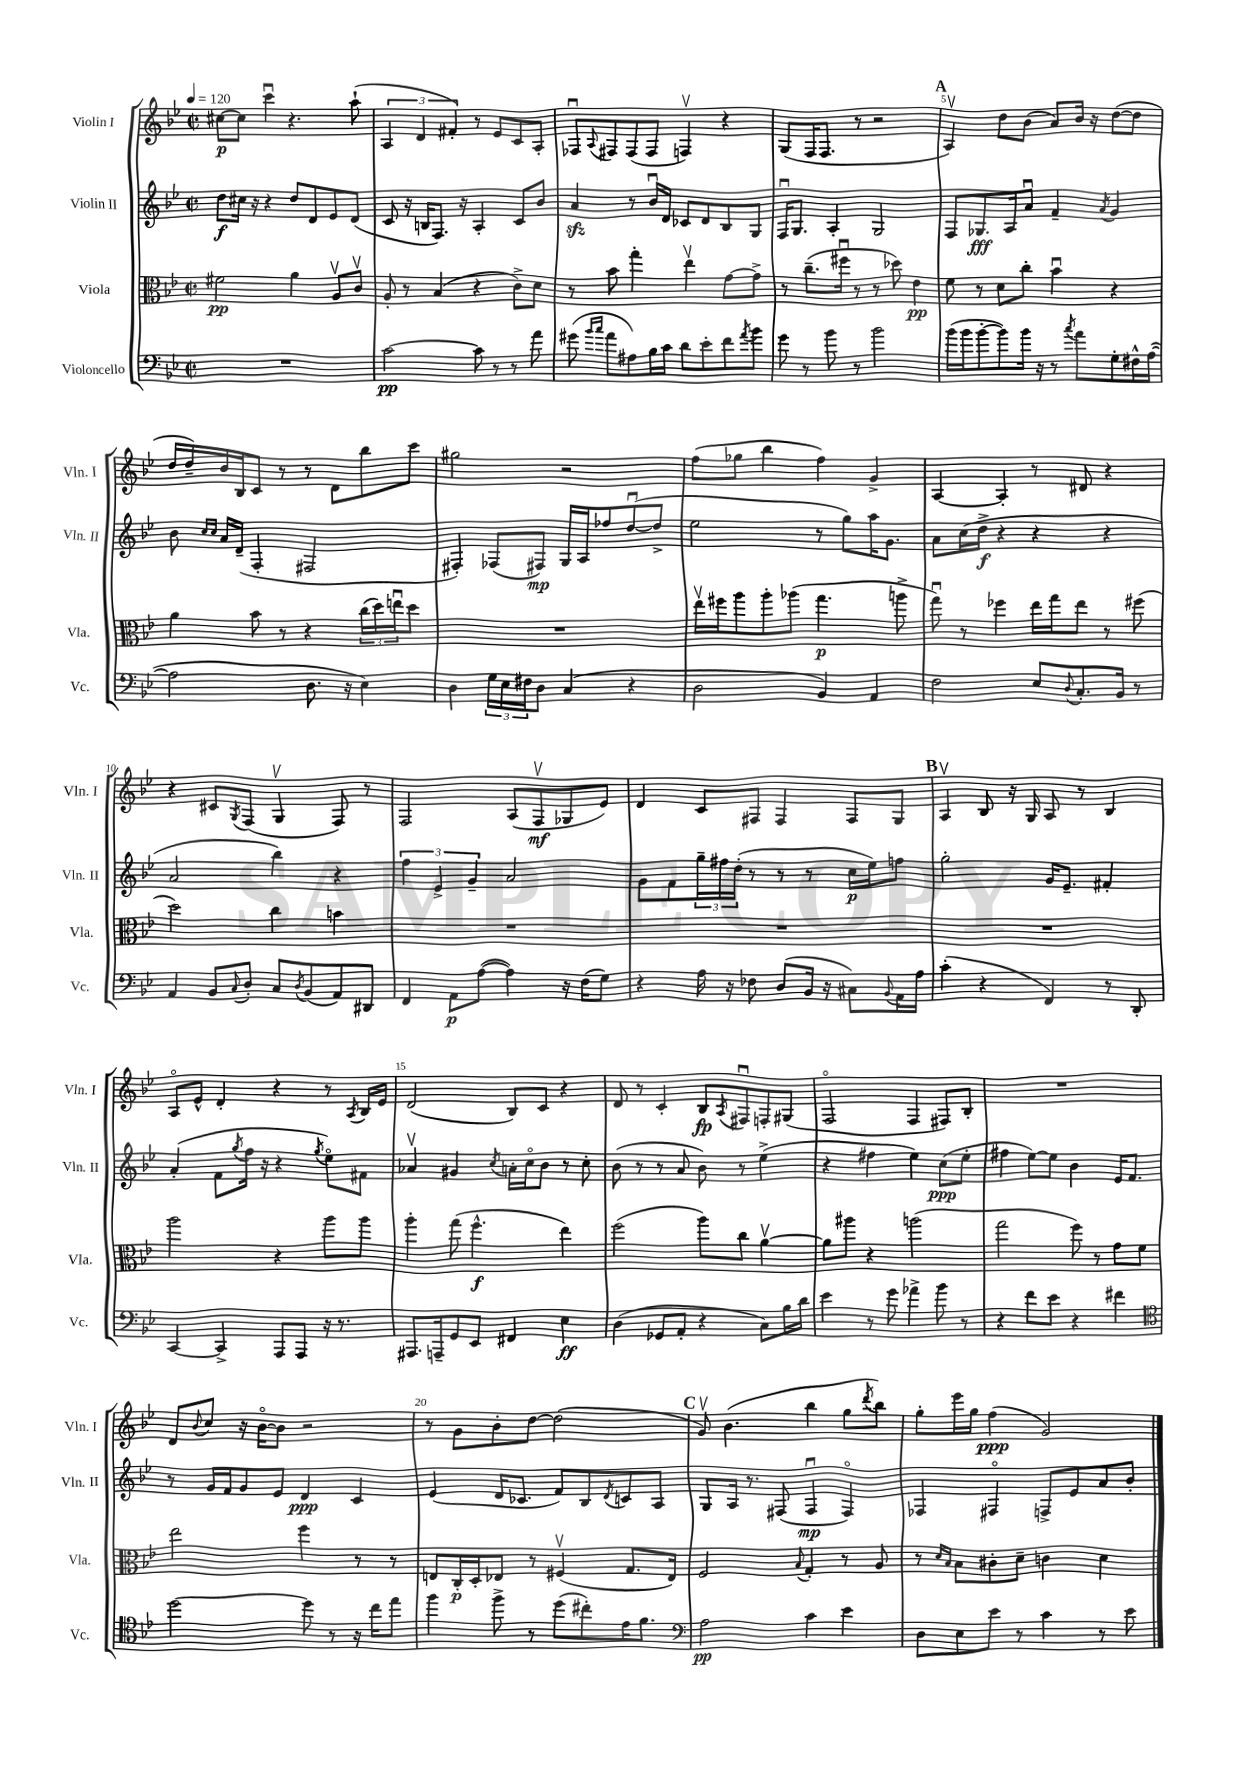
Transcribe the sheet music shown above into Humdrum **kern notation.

**kern	**dynam	**kern	**dynam	**kern	**dynam	**kern	**dynam
*part4	*part4	*part3	*part3	*part2	*part2	*part1	*part1
*staff4	*staff4	*staff3	*staff3	*staff2	*staff2	*staff1	*staff1
*I"Violoncello	*	*I"Viola	*	*I"Violin II	*	*I"Violin I	*
*I'Vc.	*	*I'Vla.	*	*I'Vln. II	*	*I'Vln. I	*
*clefF4	*	*clefC3	*	*clefG2	*	*clefG2	*
*k[b-e-]	*	*k[b-e-]	*	*k[b-e-]	*	*k[b-e-]	*
*M2/2	*	*M2/2	*	*M2/2	*	*M2/2	*
*met(c|)	*	*met(c|)	*	*met(c|)	*	*met(c|)	*
*MM120	*	*MM120	*	*MM120	*	*MM120	*
=1	=1	=1	=1	=1	=1	=1	=1
1r	.	2f#X\	pp	8dd\L	f	[8cc#X\L	p
.	.	.	.	16cc#X\Jk	.	8cc#\J]	.
.	.	.	.	16r	.	.	.
.	.	.	.	4r	.	4cccu\	.
.	.	4a\	.	8dd/L	.	4.r	.
.	.	.	.	8d/	.	.	.
.	.	8Av/L	.	8e-/	.	.	.
.	.	8cv/J	.	(8d/J	.	(8aa`\	.
=2	=2	=2	=2	=2	=2	=2	=2
[2c\	pp	8A'/	.	8c/	.	6A/	.
.	.	8r	.	16r	.	.	.
.	.	.	.	.	.	6d/	.
.	.	.	.	16Bn/KL	.	.	.
.	.	(4B-/	.	8.F/J)	.	.	.
.	.	.	.	.	.	6f#X'/)	.
.	.	.	.	16r	.	.	.
8c\]	.	4r	.	4A'/	.	8r	.
8r	.	.	.	.	.	8e-/L	.
8r	.	8c^\L)	.	8c/L	.	8c/	.
8a\	.	8d\J	.	8b-/J	.	8A'/J	.
=3	=3	=3	=3	=3	=3	=3	=3
(8g#X\	.	8r	.	4azz/	.	8F-Xu/L	.
16qqb-/LL	.	.	.	.	.	.	.
16qqcc/JJ	.	.	.	.	.	8qqA/	.
8a\L	.	8b-\	.	.	.	8F#X/	.
8A#X\)	.	4gg'\	.	8r	.	(8F#/	.
16B-\L	.	.	.	16b-u/LL	.	8F#/J	.
16c\JJ	.	.	.	16d/JJ	.	.	.
8d\L	.	4ee-v\	.	8c-X/L	.	4Fnv/)	.
8e-'\	.	.	.	8d/	.	.	.
8f\	.	[8g\L	.	8B-/	.	4r	.
8qa/	.	.	.	.	.	.	.
8b-\J	.	8g^\J]	.	8G/J	.	.	.
=4	=4	=4	=4	=4	=4	=4	=4
8g\	.	8r	.	16Fu/KL	.	(8G/L	.
.	.	.	.	8.G/J	.	.	.
8r	.	(8.cc~\L	.	.	.	16F/K	.
.	.	.	.	.	.	8.F/J	.
8b-\	.	.	.	4A'/	.	.	.
.	.	16ff#Xu\Jk	.	.	.	.	.
8r	.	8r	.	.	.	8r	.
2b-\	.	8r	.	2G/	.	2r	.
.	.	8dd-X\)	.	.	.	.	.
.	.	4e-\	pp	.	.	.	.
!!LO:REH:place=s1:t=A
=5	=5	=5	=5	=5	=5	=5	=5
(16b-\LL	.	8f\	.	8F/L	.	4Av/)	.
16b-\J	.	.	.	.	.	.	.
[8b-'\	.	8r	.	8.G-X/	fff	.	.
8b-\])	.	8d\L	.	.	.	8dd\L	.
.	.	.	.	16A/k	.	.	.
16b-\Jk	.	8cc'\J	.	8au/J	.	(8b-\J	.
16r	.	.	.	.	.	.	.
8r	.	4b-u\	.	4f~/	.	8a/L)	.
8qcc/	.	.	.	.	.	.	.
8a\L	.	.	.	.	.	16b-/Jk	.
.	.	.	.	.	.	16r	.
.	.	.	.	8qa/	.	.	.
8G'\	.	4r	.	4g/	.	([8dd\L	.
16F#X^^\L	.	.	.	.	.	8dd\J]	.
([16A\JJ	.	.	.	.	.	.	.
!!LO:LB:g=z
=6	=6	=6	=6	=6	=6	=6	=6
2A\]	.	4a\	.	8b-\	.	16dd/LL	.
.	.	.	.	.	.	16dd~/)	.
.	.	.	.	16qqcc/LL	.	.	.
.	.	.	.	16qqcc/JJ	.	.	.
.	.	.	.	16a/LL	.	16b-/	.
.	.	.	.	(16d~/JJ	.	16B-/J	.
.	.	8b-\	.	4F'/	.	8c/J	.
.	.	8r	.	.	.	8r	.
8.D\	.	4r	.	2F#X/	.	8r	.
.	.	.	.	.	.	8d\L	.
16r	.	.	.	.	.	.	.
4E-\)	.	(24cc\LL	.	.	.	8bb-\	.
.	.	24dd\)	.	.	.	.	.
.	.	24eenu\J	.	.	.	.	.
.	.	8dd\J	.	.	.	8ccc\J	.
=7	=7	=7	=7	=7	=7	=7	=7
4D\	.	1r	.	4F#X'/)	.	2gg#X\	.
24G\LL	.	.	.	(8F-X/L	.	.	.
24E-\	.	.	.	.	.	.	.
24F#X\J	.	.	.	.	.	.	.
8D\J	.	.	.	8F#X/J)	mp	.	.
(4C/	.	.	.	16G/LL	.	2r	.
.	.	.	.	16A/J	.	.	.
.	.	.	.	8ff-X/	.	.	.
4r	.	.	.	([8ddu/	.	.	.
.	.	.	.	8dd^/J]	.	.	.
=8	=8	=8	=8	=8	=8	=8	=8
2D\	.	16ee-v\LL	.	2ee-\	.	(8ff\L	.
.	.	16ff#X\J	.	.	.	.	.
.	.	8aa\	.	.	.	8gg-X\J	.
.	.	8aa'\	.	.	.	4bb-\	.
.	.	(8aa-X\J	.	.	.	.	.
4BB-/)	.	4.gg\	p	8r	.	4ff\)	.
.	.	.	.	8gg\L)	.	.	.
4AA/	.	.	.	16aa\K	.	4g^/	.
.	.	.	.	8.g\J	.	.	.
.	.	8aan^\	.	.	.	.	.
=9	=9	=9	=9	=9	=9	=9	=9
2F\	.	8ggu\)	.	8a\L	.	[4A/	.
.	.	8r	.	(16cc\L	.	.	.
.	.	.	.	16dd^\JJ	f	.	.
.	.	4ff-X\	.	4r	.	4A'/]	.
8E-/L	.	16ee-\LL	.	4r	.	8r	.
.	.	16gg\J	.	.	.	.	.
8qqD/	.	.	.	.	.	.	.
8.C'/	.	8ee-\J	.	.	.	8d#X/	.
.	.	8r	.	4r	.	4r	.
16BB-/Jk	.	.	.	.	.	.	.
8r	.	(8ff#X\	.	.	.	.	.
!!LO:LB:g=z
=10	=10	=10	=10	=10	=10	=10	=10
4AA/	.	2dd\)	.	2a/	.	4r	.
8BB-/L	.	.	.	.	.	8c#X/L	.
8qqC/	.	.	.	.	.	8qG/	.
8D'/J	.	.	.	.	.	(8F/J	.
8C/L	.	4cc\	.	4bb-\)	.	4Gv/	.
8qD/	.	.	.	.	.	.	.
(8BB-/	.	.	.	.	.	.	.
8AA/)	.	4bn\	.	4r	.	8F/)	.
8DD#X/J	.	.	.	.	.	8r	.
=11	=11	=11	=11	=11	=11	=11	=11
4FF/	.	1r	.	6ff\	.	2F/	.
.	.	.	.	6e-^/	.	.	.
8AA\L	p	.	.	.	.	.	.
.	.	.	.	6g~/	.	.	.
([8A\J	.	.	.	.	.	.	.
4A\])	.	.	.	2a/	.	(8A/L	.
.	.	.	.	.	.	8Fv/	mf
16r	.	.	.	.	.	8G-X/	.
(16F\KL	.	.	.	.	.	.	.
8G\J)	.	.	.	.	.	8e-/J)	.
=12	=12	=12	=12	=12	=12	=12	=12
4r	.	1r	.	8g\L	.	4d/	.
.	.	.	.	8f\	.	.	.
16A\	.	.	.	24gg~\L	.	8c/L	.
.	.	.	.	24ff#X\	.	.	.
16r	.	.	.	.	.	.	.
.	.	.	.	(24dd'\JJ	.	.	.
8F-X\	.	.	.	8r	.	8F#X/J	.
(8D/L	.	.	.	8r	.	4F#/	.
16BB-/Jk	.	.	.	8r	.	.	.
16r	.	.	.	.	.	.	.
8C#X\L)	.	.	.	16cc\LL	p	8F#/L	.
.	.	.	.	16ee-\J)	.	.	.
8qqBB-/	.	.	.	.	.	.	.
16AA\L	.	.	.	8ffn\J	.	8G/J	.
16A\JJ	.	.	.	.	.	.	.
!!LO:REH:place=s1:t=B
=13	=13	=13	=13	=13	=13	=13	=13
(4c'\	.	1r	.	2gg'\	.	4Av/	.
4r	.	.	.	.	.	8B-/	.
.	.	.	.	.	.	16r	.
.	.	.	.	.	.	16G/	.
4FF/)	.	.	.	16g/KL	.	8A/	.
.	.	.	.	8.e-~/J	.	.	.
.	.	.	.	.	.	8r	.
8r	.	.	.	4f#X'/	.	4B-/	.
8DD'/	.	.	.	.	.	.	.
!!LO:LB:g=z
=14	=14	=14	=14	=14	=14	=14	=14
[4CC/	.	2aa\	.	(4a'/	.	8A/L	.
.	.	.	.	.	.	8e-^^/J	.
4CC^/]	.	.	.	8f\L	.	4d'/	.
.	.	.	.	8qgg/	.	.	.
.	.	.	.	16ff\Jk	.	.	.
.	.	.	.	16r	.	.	.
8AAA/L	.	4r	.	4r	.	4r	.
8AAA/J	.	.	.	.	.	.	.
.	.	.	.	8qgg/	.	.	.
16r	.	8aa\L	.	8ee-\L)	.	8r	.
8.r	.	.	.	.	.	.	.
.	.	.	.	.	.	8qA/	.
.	.	8aa\J	.	8f#X\J	.	16B-/LL	.
.	.	.	.	.	.	16e-/JJ	.
=15	=15	=15	=15	=15	=15	=15	=15
8.AAA#X/L	.	4aa'\	.	4a-Xv/	.	(2d/	.
16AAAn~/k	.	.	.	.	.	.	.
8GG/	.	(8gg\	.	4g#X/	.	.	.
8EE-/J	.	4.ff^^\	f	.	.	.	.
.	.	.	.	8qcc/	.	.	.
4FF#X/	.	.	.	16an'\LL	.	8B-/L)	.
.	.	.	.	16cc\J	.	.	.
.	.	.	.	8b-\J	.	8c/J	.
4E-\	ff	4ee-\)	.	8r	.	4r	.
.	.	.	.	8cc'\	.	.	.
=16	=16	=16	=16	=16	=16	=16	=16
(4D\	.	(2ff\	.	(8b-\	.	8d/	.
.	.	.	.	8r	.	8r	.
8GG-X/L	.	.	.	8r	.	4c'/	.
8AA'/J	.	.	.	8a/	.	.	.
4r	.	8aa\L)	.	8b-\)	.	8B-/L	fp
.	.	.	.	.	.	8qA/	.
.	.	8cc\J	.	8r	.	8F#Xu/	.
8C\L)	.	[4av\	.	(4ee-^\	.	8Fn'/	.
16B-\L	.	.	.	.	.	(8G#X/J	.
16d\JJ	.	.	.	.	.	.	.
=17	=17	=17	=17	=17	=17	=17	=17
4e-\	.	8a\L]	.	4r	.	2F/	.
.	.	8aa#X\J	.	.	.	.	.
8r	.	4r	.	4ff#X\	.	.	.
8g\	.	.	.	.	.	.	.
4a-X^\	.	(2aan\	.	4ee-\)	.	4F/	.
8b-\	.	.	.	(8cc\L	ppp	8F#X/L)	.
8r	.	.	.	8ee-'\J	.	8B-'/J	.
=18	=18	=18	=18	=18	=18	=18	=18
4r	.	2gg\	.	4ff#X\	.	1r	.
8f\L	.	.	.	[8ee-\L)	.	.	.
8e-\J	.	.	.	8ee-\J]	.	.	.
4r	.	8ff\)	.	4b-\	.	.	.
.	.	8r	.	.	.	.	.
4f#X\	.	8g\L	.	16e-/KL	.	.	.
.	.	.	.	8.f/J	.	.	.
.	.	8f\J	.	.	.	.	.
!!LO:LB:g=z
=19	=19	=19	=19	=19	=19	=19	=19
*clefC4	*	*	*	*	*	*	*
[2dd\	.	2ee-\	.	8r	.	8d/L	.
.	.	.	.	.	.	8qqb-/	.
.	.	.	.	16g/LL	.	8cc/J	.
.	.	.	.	16f/J	.	.	.
.	.	.	.	8g/	.	16r	.
.	.	.	.	.	.	[16b-\KL	.
.	.	.	.	8e-/J	.	8b-\J]	.
8dd\]	.	4ff\	.	4d/	ppp	2r	.
8r	.	.	.	.	.	.	.
16r	.	8r	.	4c/	.	.	.
16cc\KL	.	.	.	.	.	.	.
8ee-\J	.	8r	.	.	.	.	.
=20	=20	=20	=20	=20	=20	=20	=20
4ff\	.	8En/L	.	(4e-/	.	8r	.
.	.	16C'/L	p	.	.	8g\L	.
.	.	16D'/J	.	.	.	.	.
8ff^\	.	8E-X/J	.	16d/KL	.	8b-'\	.
.	.	.	.	8.c-X/J	.	.	.
8r	.	8r	.	.	.	[8dd\J	.
(8dd\L	.	(4F#Xv/	.	8f/L)	.	(2dd\]	.
8cc#X'\)	.	.	.	8B-/	.	.	.
.	.	.	.	8qd/	.	.	.
16e-\K	.	8.G/L	.	8cn/	.	.	.
8.f\J	.	.	.	.	.	.	.
.	.	.	.	8A/J	.	.	.
.	.	16E-/Jk)	.	.	.	.	.
!!LO:REH:place=s1:t=C
=21	=21	=21	=21	=21	=21	=21	=21
*clefF4	*	*	*	*	*	*	*
2A\	pp	2F/	.	8G/L	.	8gv/)	.
.	.	.	.	16A/Jk	.	(4.b-\	.
.	.	.	.	8.r	.	.	.
.	.	.	.	(8F#X/	.	.	.
.	.	8qqB-/	.	.	.	.	.
4c\	.	4G'/	.	4F#u/	mp	4bb-\	.
4e-\	.	8r	.	4F#/)	.	8gg\L	.
.	.	.	.	.	.	8qddd/	.
.	.	8A/	.	.	.	8bb-\J)	.
=22	=22	=22	=22	=22	=22	=22	=22
8D\L	.	8r	.	4F-X/	.	8gg'\L	.
.	.	16qqd/LL	.	.	.	.	.
.	.	16qqB-/JJ	.	.	.	.	.
8E-\	.	8B-\L	.	.	.	16eee-\L	.
.	.	.	.	.	.	16gg\JJ	.
8e-\J	.	8c#X'\	.	4F#X/	.	(4ff\	ppp
8r	.	8d~\J	.	.	.	.	.
4c\	.	4cn\	.	8Fn^/L	.	2g/)	.
.	.	.	.	8e-/	.	.	.
8r	.	4d\	.	8a/	.	.	.
8e-\	.	.	.	8b-'/J	.	.	.
==	==	==	==	==	==	==	==
*-	*-	*-	*-	*-	*-	*-	*-
